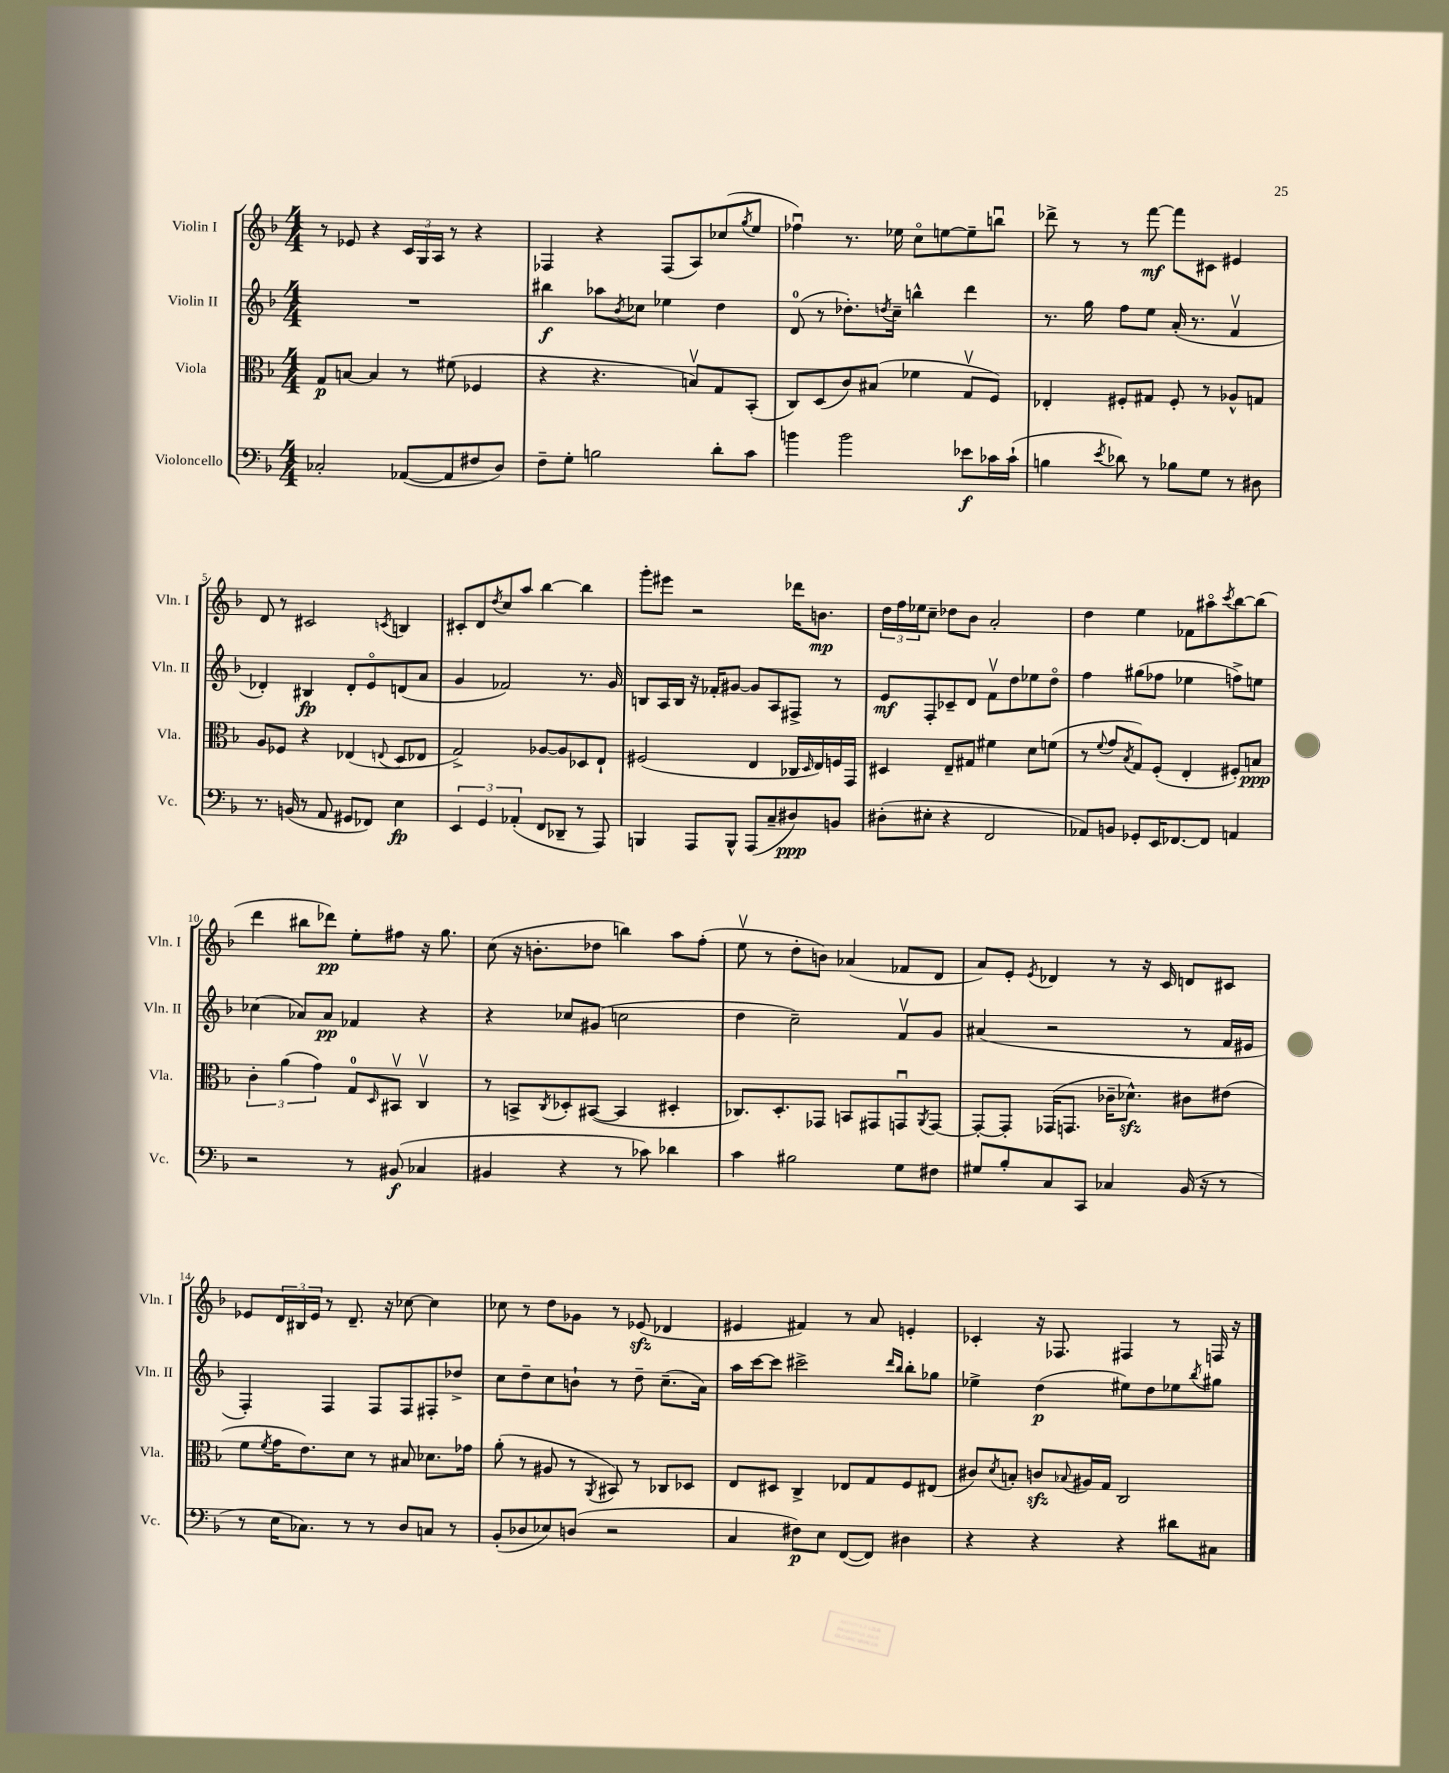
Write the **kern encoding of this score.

**kern	**dynam	**kern	**dynam	**kern	**dynam	**kern	**dynam
*part4	*part4	*part3	*part3	*part2	*part2	*part1	*part1
*staff4	*staff4	*staff3	*staff3	*staff2	*staff2	*staff1	*staff1
*I"Violoncello	*	*I"Viola	*	*I"Violin II	*	*I"Violin I	*
*I'Vc.	*	*I'Vla.	*	*I'Vln. II	*	*I'Vln. I	*
*clefF4	*	*clefC3	*	*clefG2	*	*clefG2	*
*k[b-]	*	*k[b-]	*	*k[b-]	*	*k[b-]	*
*M4/4	*	*M4/4	*	*M4/4	*	*M4/4	*
=1	=1	=1	=1	=1	=1	=1	=1
2C-X'/	.	8G/L	p	1r	.	8r	.
.	.	[8Bn/J	.	.	.	8e-X/	.
.	.	4B/]	.	.	.	4r	.
([8AA-X/L	.	8r	.	.	.	24c/LL	.
.	.	.	.	.	.	24G/	.
.	.	.	.	.	.	24A/JJ	.
8AA-/]	.	(8f#X\	.	.	.	8r	.
8F#X/	.	4F-X/	.	.	.	4r	.
8D/J)	.	.	.	.	.	.	.
=2	=2	=2	=2	=2	=2	=2	=2
8F~\L	.	4r	.	4bb#X\	f	4F-X/	.
8G'\J	.	.	.	.	.	.	.
2Bn\	.	4.r	.	8aa-X\L	.	4r	.
.	.	.	.	8qb-/	.	.	.
.	.	.	.	8cc-X\J	.	.	.
.	.	.	.	4ee-X\	.	(8F-/L	.
.	.	8Bnv/L)	.	.	.	8A/)	.
8d'\L	.	8G/	.	4dd\	.	(8cc-X/	.
.	.	.	.	.	.	8qgg/	.
8c\J	.	(8BB-'/J	.	.	.	8ee/J	.
=3	=3	=3	=3	=3	=3	=3	=3
4bn\	.	8C/L)	.	(8d/	.	4ff-Xu\)	.
.	.	(8D/	.	8r	.	.	.
2b\	.	8c/)	.	8.dd-X'\L)	.	8.r	.
.	.	(8B#X/J	.	.	.	.	.
.	.	.	.	8qddn/	.	.	.
.	.	.	.	16cc~\Jk	.	16ee-X\	.
.	.	4f-X\	.	4bbn^^\	.	8cc\L	.
.	.	.	.	.	.	[8een\	.
8e-X\L	f	8Gv/L	.	4ddd\	.	8ee~\]	.
16c-X\L	.	8F/J)	.	.	.	8bbnu\J	.
(16c-`\JJ	.	.	.	.	.	.	.
=4	=4	=4	=4	=4	=4	=4	=4
4Bn\	.	4E-X'/	.	8.r	.	8ddd-X^\	.
.	.	.	.	.	.	8r	.
.	.	.	.	16gg\	.	.	.
8qe/	.	.	.	.	.	.	.
8d-X\)	.	8F#X'/L	.	8ff\L	.	8r	.
8r	.	8G#X/J	.	8ee\J	.	[8fff\	mf
8B-X\L	.	8F#'/	.	(16a'/	.	8fff\L]	.
.	.	.	.	8.r	.	.	.
8G\J	.	8r	.	.	.	8c#X\J	.
8r	.	8A-X^^/L	.	4fv/	.	4e#X/	.
8D#X\	.	8Gn/J	.	.	.	.	.
!!LO:LB:g=z
=5	=5	=5	=5	=5	=5	=5	=5
8.r	.	8A/L	.	4d-X'/)	.	8d/	.
.	.	8F-X/J	.	.	.	8r	.
(16BBn/	.	.	.	.	.	.	.
8r	.	4r	.	4B#X/	fp	2c#X/	.
8AA/	.	.	.	.	.	.	.
8GG#X/L	.	(4E-X/	.	8d-'/L	.	.	.
8FF-X/J)	.	.	.	8e/	.	.	.
.	.	8qqEn/	.	.	.	8qcn/	.
4E\	fp	8D/L	.	(8dn/	.	4Bn/	.
.	.	8E-X/J	.	8a/J	.	.	.
=6	=6	=6	=6	=6	=6	=6	=6
6EE/	.	2G^/)	.	4g/	.	8c#X'/L	.
.	.	.	.	.	.	8d/	.
6GG/	.	.	.	.	.	.	.
.	.	.	.	.	.	8qdd/	.
.	.	.	.	2f-X/)	.	8cc/	.
(6AA-X'/	.	.	.	.	.	.	.
.	.	.	.	.	.	8aa/J	.
8FF/L	.	[8A-X/L	.	.	.	[4bb-\	.
8DD-X~/J	.	8A-/]	.	.	.	.	.
8r	.	8D-X/	.	8.r	.	4bb-\]	.
8AAA/)	.	8E`/J	.	.	.	.	.
.	.	.	.	16g/	.	.	.
=7	=7	=7	=7	=7	=7	=7	=7
4BBBn/	.	(2F#X/	.	8Bn/L	.	8ggg'\L	.
.	.	.	.	16A/L	.	8eee#X\J	.
.	.	.	.	16B/JJ	.	.	.
8AAA/L	.	.	.	16r	.	2r	.
.	.	.	.	16f-X'/KL	.	.	.
8BBB^^/J	.	.	.	[8g#X/J	.	.	.
(8AAA/L	.	4E/	.	8g#/L]	.	.	.
8C~/	.	.	.	8A/	.	.	.
8D#X/)	ppp	16C-X/LL	.	8F#X^/J	.	16ddd-X\KL	.
.	.	16qqD/	.	.	.	.	.
.	.	16E/)	.	.	.	8.bn\J	mp
8BBn/J	.	16Fn/	.	8r	.	.	.
.	.	16GG/JJ	.	.	.	.	.
=8	=8	=8	=8	=8	=8	=8	=8
(8D#X'\L	.	4D#X/	.	8e/L	mf	24dd\LL	.
.	.	.	.	.	.	24ff\	.
.	.	.	.	.	.	24ee-X\J	.
8E#X'\J	.	.	.	8F'/	.	8cc~\J	.
4r	.	8E~/L	.	8c-X~/	.	8dd-X\L	.
.	.	8G#X/J	.	8d/J	.	8b-\J	.
2FF/	.	4f#X\	.	8fv\L	.	2a'/	.
.	.	.	.	8dd\	.	.	.
.	.	8d\L	.	8ee-X\	.	.	.
.	.	(8fn\J	.	8dd\J	.	.	.
=9	=9	=9	=9	=9	=9	=9	=9
8AA-X/L)	.	8r	.	4ff\	.	4dd\	.
.	.	8qqf/	.	.	.	.	.
8BBn/J	.	8g/L	.	.	.	.	.
.	.	8qB-/	.	.	.	.	.
8GG-X'/L	.	8G/)	.	(8gg#X\L	.	4ee\	.
16EE/K	.	(8F'/J	.	8ff-X\J	.	.	.
[8.FF-X/	.	.	.	.	.	.	.
.	.	4E'/	.	4ee-X\	.	8f-X\L	.
8FF-/J]	.	.	.	.	.	8aa#X\	.
.	.	.	.	.	.	8qccc/	.
4AAn/	.	8F#X'/L)	.	8ffn^\L)	.	[8bb-\	.
.	.	8Bn/J	ppp	8een\J	.	(8bb-\J]	.
!!LO:LB:g=z
=10	=10	=10	=10	=10	=10	=10	=10
2r	.	6c'\	.	(4cc-X\	.	4ddd\	.
.	.	(6a\	.	.	.	.	.
.	.	.	.	8a-X/L)	.	8bb#X\L	.
.	.	6g\)	.	.	.	.	.
.	.	.	.	8a-/J	pp	8ddd-X\J)	pp
8r	.	8G/L	.	4f-X/	.	8ee'\L	.
.	.	16qqD/	.	.	.	.	.
(8BB#X/	f	8BB#Xv/J	.	.	.	8ff#X\J	.
4C-X/	.	4Cv/	.	4r	.	16r	.
.	.	.	.	.	.	8.gg\	.
=11	=11	=11	=11	=11	=11	=11	=11
4BB#X/	.	8r	.	4r	.	(8cc\	.
.	.	8BBn^/L	.	.	.	16r	.
.	.	.	.	.	.	8.bn'\L	.
.	.	8qC/	.	.	.	.	.
4r	.	8D-X'/	.	8cc-X/L	.	.	.
.	.	([8BB#X/J	.	(8g#X/J	.	8dd-X\J	.
8r	.	4BB#/]	.	2ccn\	.	4bbn\)	.
8c-X\)	.	.	.	.	.	.	.
4d-X\	.	4D#X'/	.	.	.	8aa\L	.
.	.	.	.	.	.	(8ff'\J	.
=12	=12	=12	=12	=12	=12	=12	=12
4c\	.	8.C-X/L)	.	4dd\	.	8eev\	.
.	.	.	.	.	.	8r	.
.	.	8.D'/	.	.	.	.	.
2B#X\	.	.	.	2cc~\)	.	8dd'\L	.
.	.	8GG-X/J	.	.	.	8bn\J)	.
.	.	8BBn/L	.	.	.	(4a-X/	.
.	.	8GG#X/	.	.	.	.	.
8G\L	.	8GGnu/	.	8fv/L	.	8f-X/L	.
.	.	8qAA/	.	.	.	.	.
8F#X\J	.	[8GG/J	.	8g/J	.	8d/J	.
=13	=13	=13	=13	=13	=13	=13	=13
8G#X/L	.	8GG'/L_	.	(4a#X/	.	8a/L)	.
8B-'/	.	8GG'/J]	.	.	.	8e'/J	.
.	.	.	.	.	.	8qe/	.
8C/	.	(16GG-X/KL	.	2r	.	4d-X/	.
.	.	8.GGn/J	.	.	.	.	.
8CC/J	.	.	.	.	.	.	.
4C-X/	.	16c-X~\KL	.	.	.	8r	.
.	.	8.d-Xzz^^\J)	.	.	.	.	.
.	.	.	.	.	.	16r	.
.	.	.	.	.	.	16c/	.
(16BB-/	.	8c#X\L	.	8r	.	8dn/L	.
16r	.	.	.	.	.	.	.
8r	.	(8e#X\J	.	16f/LL	.	8c#X/J	.
.	.	.	.	16e#X/JJ	.	.	.
!!LO:LB:g=z
=14	=14	=14	=14	=14	=14	=14	=14
8r	.	8f\L	.	4F'/)	.	8e-X/L	.
.	.	8qf/	.	.	.	.	.
16E\KL	.	16g\K	.	.	.	24d/L	.
.	.	.	.	.	.	24B#X/	.
8.C-X\J)	.	8.e\)	.	.	.	.	.
.	.	.	.	.	.	24e-/JJ	.
.	.	.	.	4F/	.	8r	.
8r	.	8d\J	.	.	.	8.d~/	.
8r	.	8r	.	8F/L	.	.	.
.	.	.	.	.	.	16r	.
8D/L	.	8B#X/	.	8F/	.	[8cc-X\	.
8Cn/J	.	8.d-X\L	.	8F#X'/	.	4cc-\]	.
8r	.	.	.	8dd-X^/J	.	.	.
.	.	16g-X\Jk	.	.	.	.	.
=15	=15	=15	=15	=15	=15	=15	=15
(8BB-'/L	.	(8a'\	.	8cc\L	.	8cc-X\	.
8D-X/	.	8r	.	8dd~\	.	8r	.
8E-X/)	.	8A#X/	.	8cc\	.	8dd\L	.
(8Dn/J	.	8r	.	8bn`\J	.	8g-X\J	.
.	.	8qAA/	.	.	.	.	.
2r	.	8BB#X/)	.	8r	.	8r	.
.	.	8r	.	8dd~\	.	(8e-Xzz/	.
.	.	8C-X/L	.	(8.cc~\L	.	4d-X/	.
.	.	8D-X/J	.	.	.	.	.
.	.	.	.	16a\Jk)	.	.	.
=16	=16	=16	=16	=16	=16	=16	=16
4C/	.	8E/L	.	16aa\LL	.	4e#X/	.
.	.	.	.	[16ccc\J	.	.	.
.	.	8D#X/J	.	8ccc\J]	.	.	.
8F#X\L)	p	4C^/	.	2ccc#X^\	.	4f#X/)	.
8E\J	.	.	.	.	.	.	.
([8FF/L	.	8E-X/L	.	.	.	8r	.
8FF/J])	.	8G/	.	.	.	8a/	.
.	.	.	.	16qqddd/LL	.	.	.
.	.	.	.	16qqbb-/JJ	.	.	.
4D#X\	.	8F/	.	8bb-'\L	.	4en'/	.
.	.	(8E#X/J	.	8gg-X\J	.	.	.
=17	=17	=17	=17	=17	=17	=17	=17
4r	.	8c#X/L)	.	4ee-X^\	.	4c-X'/	.
.	.	8qd/	.	.	.	.	.
.	.	8Bn'/J	.	.	.	.	.
4r	.	8cnzz/L	.	(4dd\	p	16r	.
.	.	.	.	.	.	8.F-X/	.
.	.	8qqB-X/	.	.	.	.	.
.	.	16A#X/L	.	.	.	.	.
.	.	16G/JJ	.	.	.	.	.
4r	.	2C/	.	8ee#X\L)	.	4F#X/	.
.	.	.	.	8dd\	.	.	.
8d#X\L	.	.	.	8ee-X\	.	8r	.
.	.	.	.	8qbb-/	.	.	.
8C#X\J	.	.	.	8gg#X\J	.	16Fn/	.
.	.	.	.	.	.	16r	.
==	==	==	==	==	==	==	==
*-	*-	*-	*-	*-	*-	*-	*-
